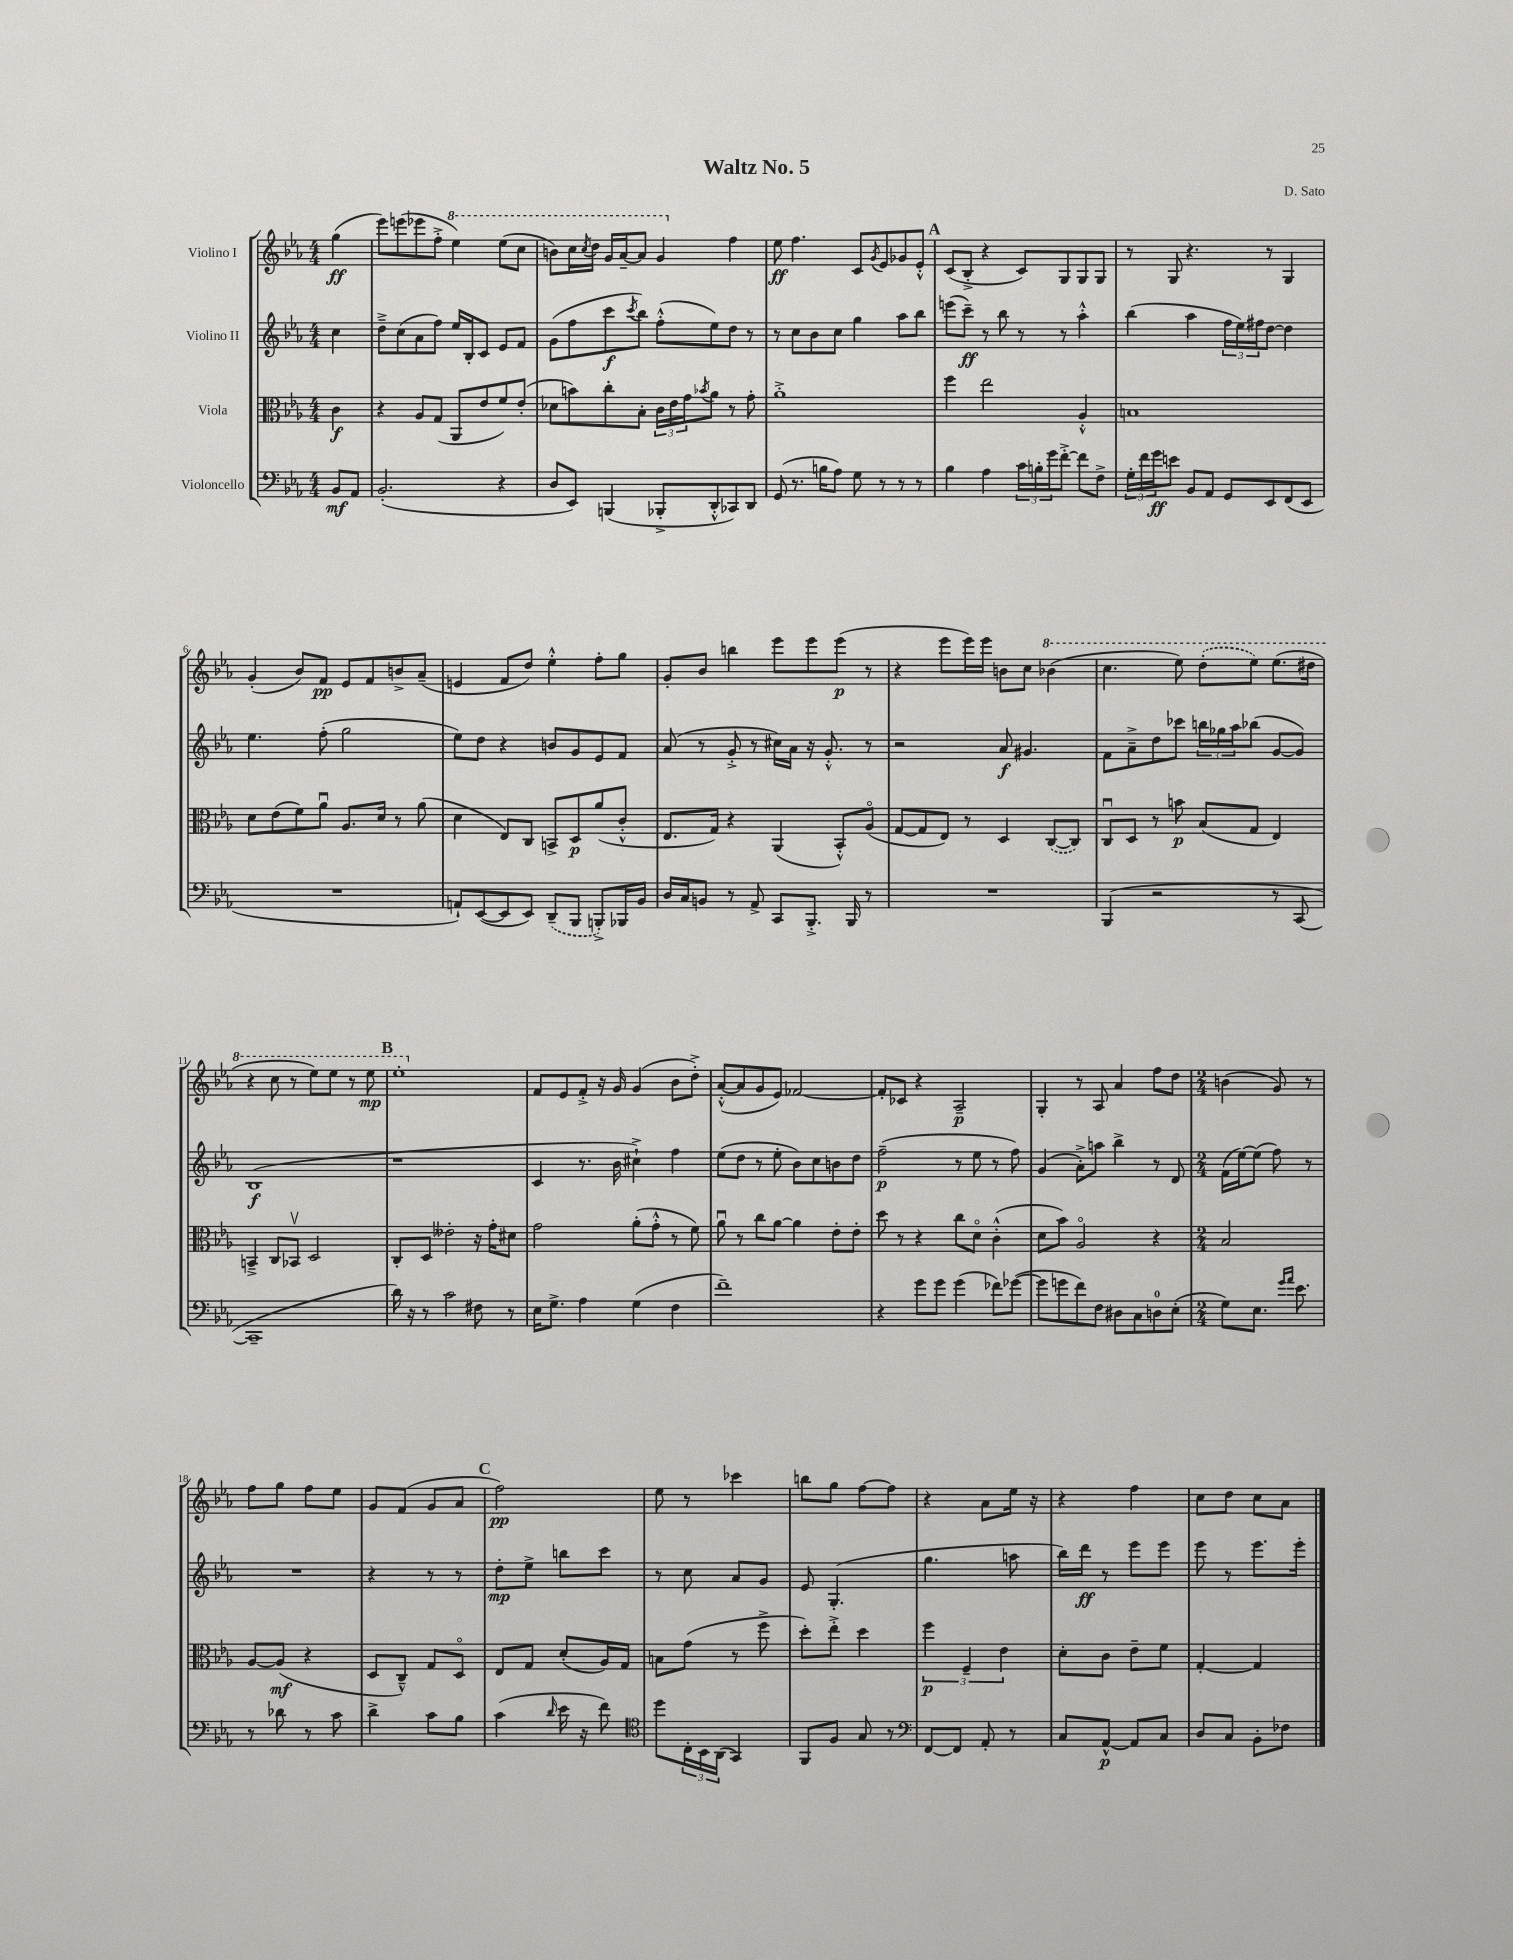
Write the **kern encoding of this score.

**kern	**kern	**kern	**kern
*staff4	*staff3	*staff2	*staff1
*clefF4	*clefC3	*clefG2	*clefG2
*k[b-e-a-]	*k[b-e-a-]	*k[b-e-a-]	*k[b-e-a-]
*M4/4	*M4/4	*M4/4	*M4/4
8BB-/L	4c\	4cc\	(4gg\
8AA-/J	.	.	.
=	=	=	=
(2.BB-'/	4r	8dd~^\L	8eee-\L)
.	.	(8cc\	(8eee\
.	8A-/L	8a-\	8eee-\
.	(8G/J	8ff\J)	8ff'^\J
.	8AA-/L	16ee-/LL	4eee-\)
.	.	16B-'/J	.
.	8e-/	8c/J	.
4r	8f/)	8e-/L	(8eee-\L
.	(8e-'/J	8f/J	8ccc\J
=	=	=	=
8D/L	8d-\L	(8g\L	8bb\L)
8EE-/J)	8b\)	8ff\	16ccc\L
.	.	.	8qccc/
.	.	.	16ddd\JJ
(4BBB/	8cc'\	8ccc\	16gg/LL
.	.	.	[16aa-~/J
.	.	8qccc/	.
.	8B-'\J	8bb-\J)	8aa-/]J
8BBB-'^/L	24c\LL	(8ff'^^\L	4gg/
.	24e-\	.	.
.	24g\J	.	.
.	8qb-/	.	.
8DD'^^/	8a-\J	8ee-\)	.
8CC-/)	8r	8dd\J	4ff\
8DD/J	8g'\	8r	.
=	=	=	=
(8GG/	1a-'^	8r	8ee-\
8.r	.	8cc\L	4.ff\
.	.	8b-\	.
16B\LK	.	.	.
8A-\J)	.	8cc\J	.
8G\	.	4gg\	8c/L
.	.	.	8qg/
8r	.	.	8e-/
8r	.	8aa-\L	8g-/
8r	.	8bb-\J	8e-'^^/J
=	=	=	=
4B-\	4ff\	(8eee\L	(8c/L
.	.	8ccc~\J)	8B-'^/J
4A-\	2ee-\	8r	4r
.	.	8bb-\	.
24c\LL	.	8r	8c/L)
24B'\	.	.	.
24g\J	.	.	.
[8f'^\J	.	8r	8G/
8f\]L	4A-'^^/	4aa-'^^\	8G/
8F^\J	.	.	8G/J
=	=	=	=
24G'\LL	1B	(4bb-\	8r
24f\	.	.	.
24g\J	.	.	.
8e\J	.	.	8G/
8BB-/L	.	4aa-\	4.r
8AA-/J	.	.	.
8GG/L	.	24ff\LL	.
.	.	24ee-\)	.
.	.	24ff#\J	.
8EE-/	.	[8dd\J	8r
(8FF/	.	4dd\]	4G/
8EE-/J	.	.	.
=	=	=	=
1r	8d\L	4.ee-\	(4g'/
.	(8e-\	.	.
.	8f\)	.	8b-/L)
.	8a-u\J	(8ff'\	8f/J
.	8.A-/L	2gg\	8e-/L
.	.	.	8f/
.	16d/Jk	.	.
.	8r	.	8b^/
.	(8a-\	.	(8a-~/J
=	=	=	=
8AA`/L)	4d\	8ee-\L)	4e/
([8EE-/	.	8dd\J	.
8EE-/]	8E-/L)	4r	8f/L
8EE-/J)	8C/J	.	8dd/J)
(8DD~/L	8BB^/L	8b/L	4ee-'^^\
8BBB-/J	8D/	8g/	.
8BBB'^/L)	(8a-/	8e-/	8ff'\L
16BBB-/L	8c'^^/J	8f/J	8gg\J
16BB-/JJ	.	.	.
=	=	=	=
16D/LL	8.E-/L	(8a-/	8g'/L
16C/J	.	.	.
8BB/J	.	8r	8b-/J
.	16G/Jk)	.	.
8r	4r	8g'^/	4bb\
8AA-^/	.	8r	.
8CC/L	(4AA-/	16cc#\LL)	8eee-\L
.	.	16a-\JJ	.
8.BBB-'^/J	.	16r	8eee-\
.	.	8.g'^^/	.
.	8BB-'^^/L)	.	(8eee-\J
16BBB-/	.	.	.
8r	(8A-o/J	8r	8r
=	=	=	=
1r	[8G/L	2r	4r
.	8G/]	.	.
.	8E-/J)	.	8eee-\L
.	8r	.	16eee-\L)
.	.	.	16eee-\JJ
.	4D/	8a-/	8b\L
.	.	4.g#/	8cc\J
.	([8C/L	.	(4bb-\
.	8C/]J)	.	.
=	=	=	=
(4BBB-/	8Cu/L	8f\L	4.ccc\
.	8D/J	8a-~^\	.
2r	8r	8dd\	.
.	8b\	8ccc-\J	8eee-\)
.	(8B-/L	24bb\LL	(8ddd'\L
.	.	24gg-\	.
.	.	24aa-\J	.
.	8G/J	(8bb-\J	8eee-\J)
8r	4E-/)	[8g/L	(8.eee-\L
[8CC/	.	8g/]J)	.
.	.	.	16ddd#\Jk
=	=	=	=
1CC~]	4BB~^/	(1B-	4r
.	8C/L	.	8ccc\
.	8BB-v/J	.	8r
.	2D/	.	8eee-\L)
.	.	.	8eee-\J
.	.	.	8r
.	.	.	8eee-\
=	=	=	=
16d\)	8C'/L	1r	1eee-'
16r	.	.	.
8r	8D/J	.	.
2c\	2e--'\	.	.
8F#\	16r	.	.
.	16g'\LK	.	.
8r	8d#\J	.	.
=	=	=	=
16E-\LK	2g\	4c/	8f/L
8.G^\J	.	.	.
.	.	.	8e-/
4A-\	.	8.r	8f'^/J
.	.	.	16r
.	.	16b-\	16g/
(4G\	(8a-'\L	4cc#`^\)	(4g/
.	8g'^^\J	.	.
4F\	8r	4ff\	8b-\L
.	8f\)	.	8dd'^\J)
=	=	=	=
1f~)	8a-u\	(8ee-\L	([8a-'^^/L
.	8r	8dd\J	8a-/]
.	8cc\L	8r	8g/
.	[8a-\J	8ee-'\	8e-/J)
.	4a-\]	8b-\L)	[2f-/
.	.	8cc\	.
.	8e-'\L	8b\	.
.	8e-'\J	8dd\J	.
=	=	=	=
4r	8dd\	(2ff~\	8f-'/]L
.	8r	.	8c-/J
8g\L	4r	.	4r
8g\J	.	.	.
(4g\	8cc\L	8r	2A-~/
.	8do\J	8ee-\	.
8f-\L)	(4c'^^\	8r	.
([8g-\J	.	8ff\)	.
=	=	=	=
8g-\]L	8d\L	(4g/	4G'/
8g\	8b-\J)	.	.
8f\)	2A-o/	8a-'^\L)	8r
8F\J	.	8aa\J	8A-/
8D#\L	.	4bb-^\	4a-/
8C\	.	.	.
8D\	4r	8r	8ff\L
(8E-'\J	.	8d/	8dd\J
=	=	=	=
*M2/4	*M2/4	*M2/4	*M2/4
8G\L)	2B-/	(16f\LL	(4b\
.	.	[16ee-\J)	.
8.E-\J	.	(8ee-\]J	.
.	.	8ff\)	8g/)
16qqg/LL	.	.	.
16qqa-/JJ	.	.	.
8.e-\	.	.	.
.	.	8r	8r
=	=	=	=
8r	[8A-/L	2r	8ff\L
8d-\	(8A-/]J	.	8gg\J
8r	4r	.	8ff\L
8c\	.	.	8ee-\J
=	=	=	=
4d^\	8D/L	4r	8g/L
.	8C~^^/J)	.	(8f/J
8c\L	8G/L	8r	8g/L
8B-\J	8Do/J	8r	8a-/J
=	=	=	=
(4c\	8E-/L	8dd'\L	2ff\)
.	8G/J	8ee-^\J	.
16qqd/	.	.	.
16e-\	(8d'/L	8bb\L	.
16r	.	.	.
8f\)	16A-/L)	8ccc\J	.
.	16G/JJ	.	.
=	=	=	=
*clefC4	*	*	*
8dd\L	8B\L	8r	8ee-\
24C'\L	(8g\J	8cc\	8r
24BB-\	.	.	.
(24AA-\JJ	.	.	.
4GG/)	8r	8a-/L	4ccc-\
.	8ff^\	8g/J	.
=	=	=	=
8FF/L	8dd'\L)	8e-/	8bb\L
8F/J	8ee-'^\J	(4.G'/	8gg\J
8G/	4dd\	.	[8ff\L
8r	.	.	8ff\]J
=	=	=	=
*clefF4	*	*	*
[8FF/L	6ff\	4.gg\	4r
8FF/]J	.	.	.
.	6F~/	.	.
8AA-'/	.	.	8a-\L
.	6e-\	.	.
8r	.	8aa\	16ee-\Jk
.	.	.	16r
=	=	=	=
8C/L	8d'\L	16bb-\LL)	4r
.	.	16ddd\JJ	.
[8AA-^^/J	8c\J	8r	.
8AA-/]L	8e-~\L	8eee-\L	4ff\
8C/J	8f\J	8eee-\J	.
=	=	=	=
8D/L	[4G'/	8eee-\	8cc\L
8C/J	.	8r	8dd\J
8BB-'\L	4G/]	8.eee-\L	8cc\L
8F-\J	.	.	8a-\J
.	.	16eee-'\Jk	.
==	==	==	==
*-	*-	*-	*-
